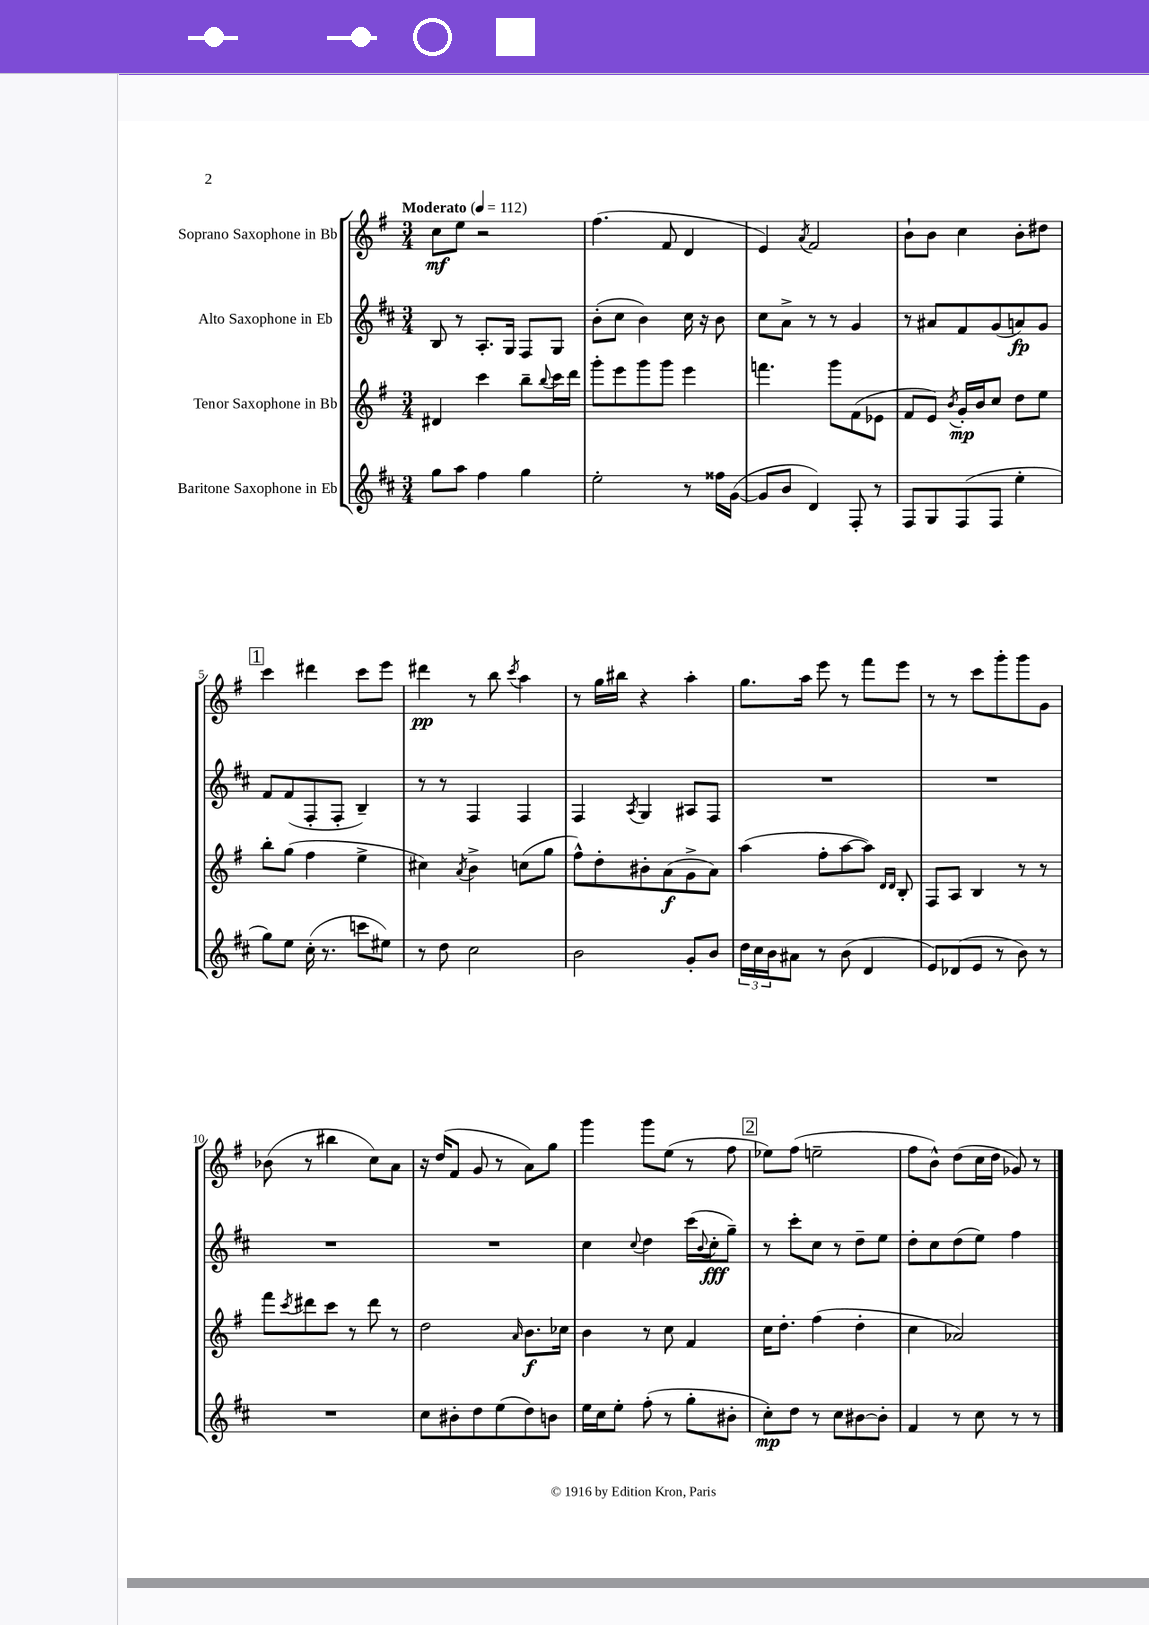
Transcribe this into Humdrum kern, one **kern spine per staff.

**kern	**kern	**kern	**kern
*staff4	*staff3	*staff2	*staff1
*clefG2	*clefG2	*clefG2	*clefG2
*k[f#c#]	*k[f#]	*k[f#c#]	*k[f#]
*M3/4	*M3/4	*M3/4	*M3/4
*MM112	*MM112	*MM112	*MM112
8gg	4d#	8B	8cc
8aa	.	8r	8ee
4ff#	4ccc	8.A'	2r
.	.	16G	.
4gg	8bb~	8F#	.
.	8qqbb	.	.
.	16ccc	8G	.
.	16ddd	.	.
=	=	=	=
2ee'	8ggg'	(8b'	(4.ff#
.	8eee	8cc#	.
.	8ggg	4b)	.
.	8ggg	.	8f#
8r	4eee	16cc#	4d
.	.	16r	.
16ff##	.	8b	.
([16g	.	.	.
=	=	=	=
8g]	4.fff	8cc#	4e)
8b	.	8a^	.
.	.	.	8qa
4d)	.	8r	2f#
.	8ggg	8r	.
8F#'	(8f#	4g	.
8r	8e-	.	.
=	=	=	=
8F#	8f#	8r	8b`
8G	8e)	8a#	8b
.	8qb	.	.
(8F#	16g'	8f#	4cc
.	16b	.	.
8F#	8cc	(8g	.
4ee'	8dd	8a)	8b'
.	8ee	8g	8dd#
=	=	=	=
8gg)	8bb'	8f#	4ccc
8ee	(8gg	(8f#	.
(16cc#'	4ff#	8F#'	4ddd#
8.r	.	.	.
.	.	8F#'	.
8ccc	4ee^	4B~)	8ccc
8ee#)	.	.	8eee
=	=	=	=
8r	4cc#)	8r	4ddd#
8dd	.	8r	.
.	8qa	.	.
2cc#	4b^	4F#	8r
.	.	.	8bb
.	.	.	8qccc
.	(8cc	4F#	4aa
.	8gg	.	.
=	=	=	=
2b	8ff#^^)	4F#	8r
.	8dd'	.	16gg
.	.	.	16bb#
.	.	8qA	.
.	8b#'	4G	4r
.	(8a	.	.
8g'	8g^	8A#	4aa'
8b	8a)	8F#	.
=	=	=	=
24dd	(4aa	2.r	8.gg
24cc#	.	.	.
24b	.	.	.
8a#	.	.	.
.	.	.	16aa
8r	8ff#'	.	8eee
(8b	[8aa	.	8r
4d	8aa])	.	8fff#
.	16qqd	.	.
.	16qqd	.	.
.	8B'	.	8eee
=	=	=	=
8e)	8F#	2.r	8r
(8d-	8A	.	8r
8e	4B	.	8ccc
8r	.	.	8ggg'
8b)	8r	.	8ggg
8r	8r	.	8g
=	=	=	=
2.r	8fff#	2.r	(8b-
.	8qccc	.	.
.	8ddd#	.	8r
.	8ccc	.	4bb#
.	8r	.	.
.	8ddd#	.	8cc)
.	8r	.	8a
=	=	=	=
8cc#	2dd	2.r	16r
.	.	.	(16dd
8b#'	.	.	8f#
8dd	.	.	8g
(8ee	.	.	8r
.	16qqa	.	.
8dd)	8.b	.	8a)
8b	.	.	8gg
.	16cc-	.	.
=	=	=	=
16ee	4b	4cc#	4ggg
16cc#	.	.	.
8ee'	.	.	.
.	.	8qqcc#	.
(8ff#'	8r	4dd	8ggg
8r	8cc	.	(8ee
8gg'	4f#	(16ccc#	8r
.	.	8qqb	.
.	.	16cc#'	.
8b#'	.	8gg~)	8ff#
=	=	=	=
8cc#')	16cc	8r	8ee-)
.	8.dd'	.	.
8dd	.	8ccc#'	(8ff#
8r	(4ff#	8cc#	2ee~
8cc#	.	8r	.
[8b#	4dd'	8dd~	.
8b#']	.	8ee	.
=	=	=	=
4f#	4cc	8dd'	8ff#
.	.	8cc#	8b^^)
8r	2a-)	(8dd	(8dd
8cc#	.	8ee)	16cc
.	.	.	16dd
8r	.	4ff#	8g-)
8r	.	.	8r
==	==	==	==
*-	*-	*-	*-
